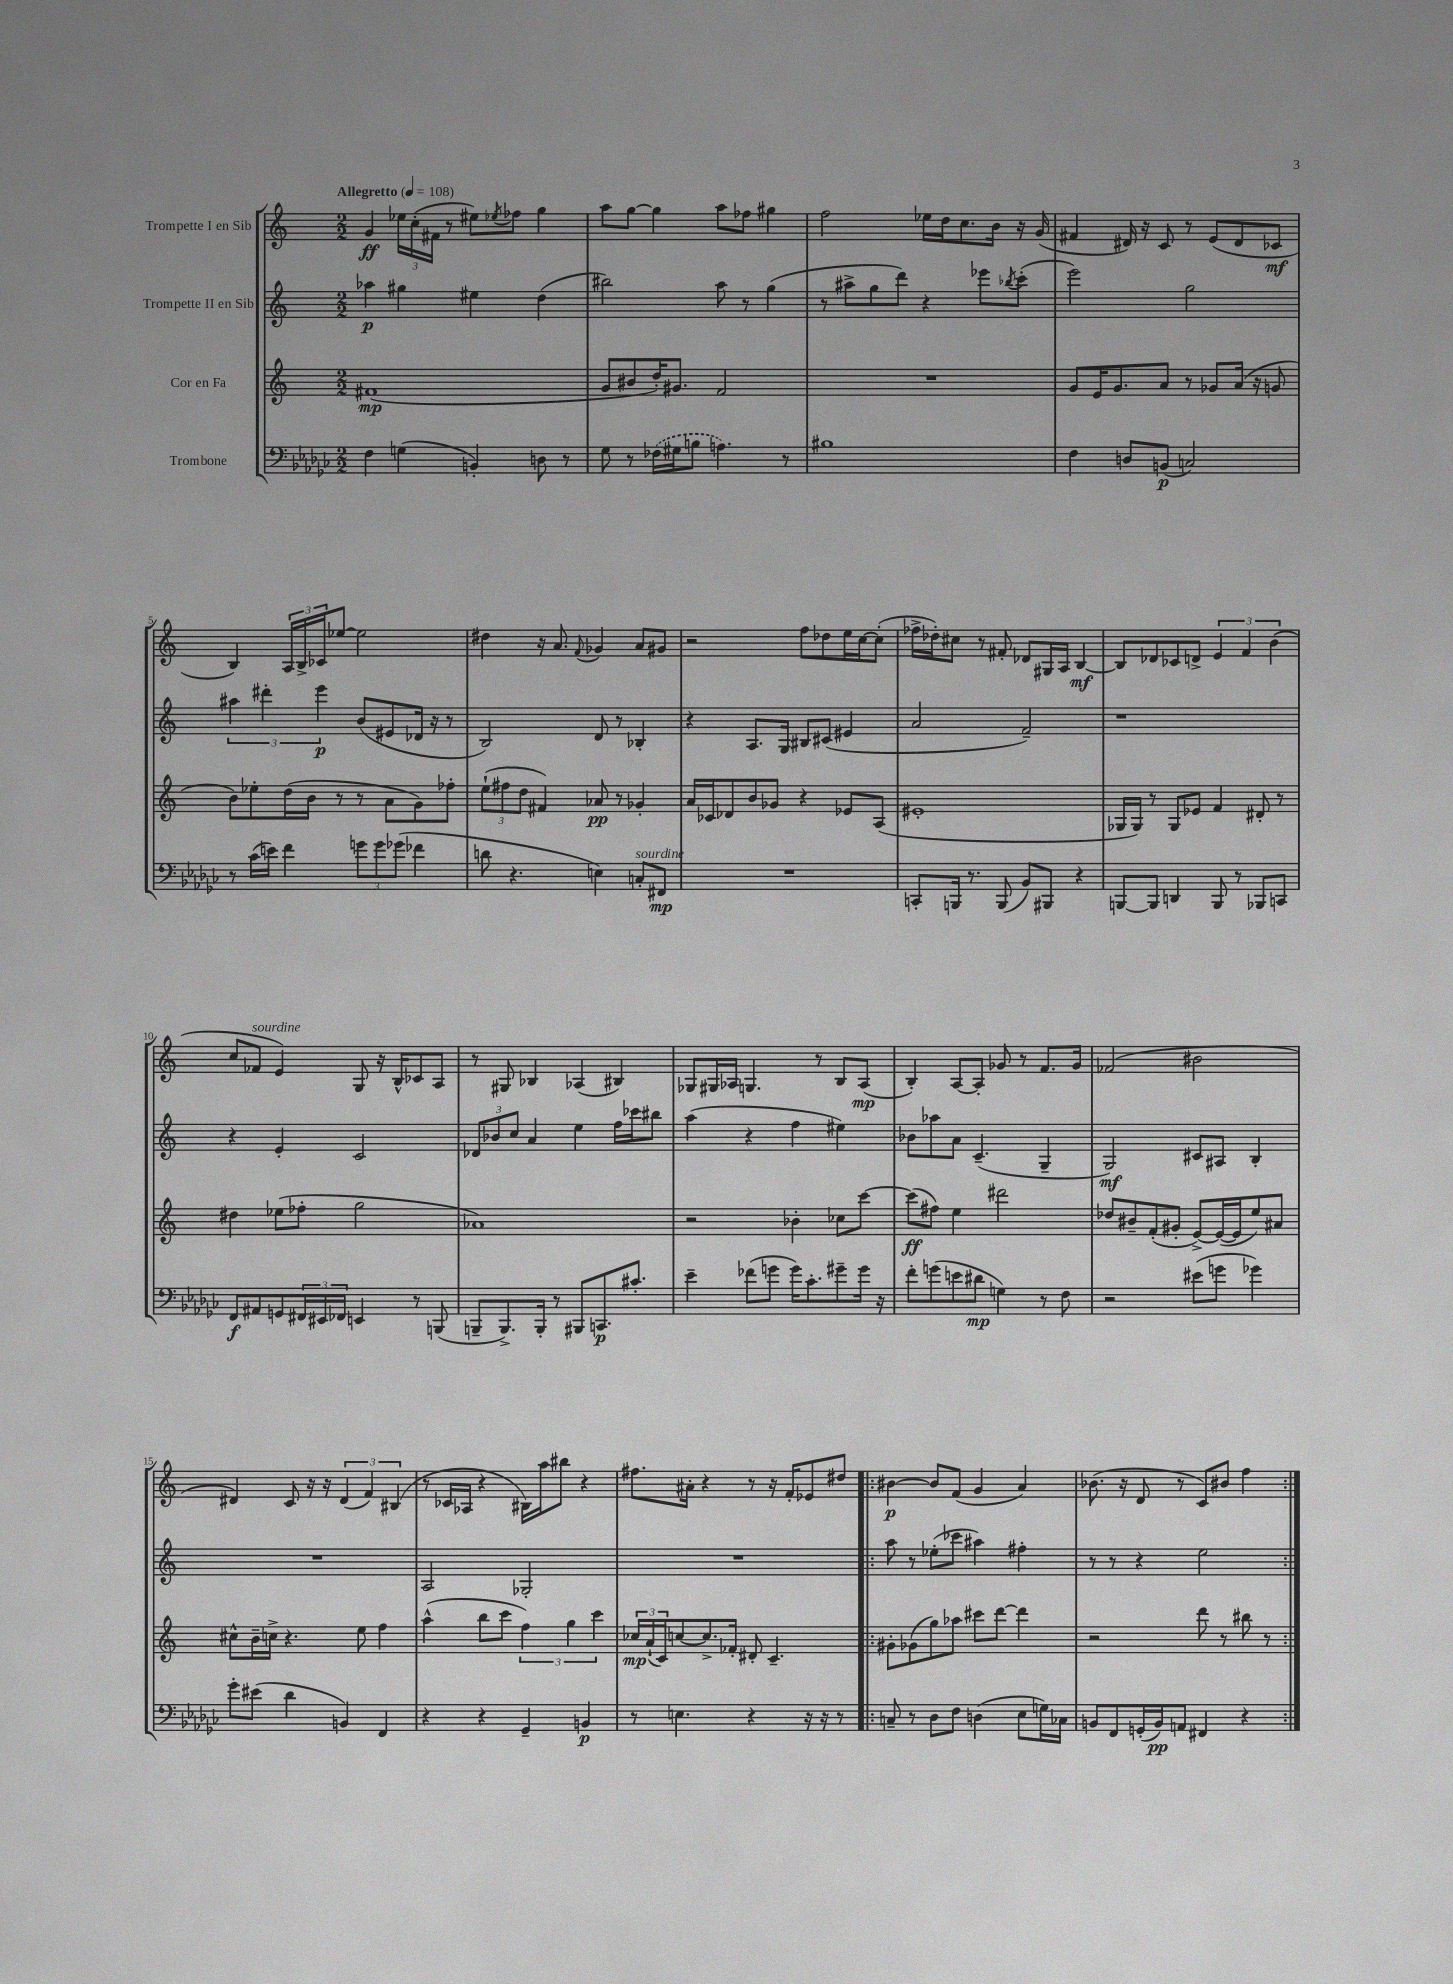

**kern	**kern	**kern	**kern
*staff4	*staff3	*staff2	*staff1
*clefF4	*clefG2	*clefG2	*clefG2
*k[b-e-a-d-g-c-]	*k[]	*k[]	*k[]
*M2/2	*M2/2	*M2/2	*M2/2
*MM108	*MM108	*MM108	*MM108
4F	(1f#	4aa-	4g
(4G	.	4gg#	24ee-
.	.	.	(24cc'
.	.	.	24f#
.	.	.	8r
4BB')	.	4ee#	8ee#)
.	.	.	8qee-
.	.	.	8ff-
8D	.	(4dd	4gg
8r	.	.	.
=	=	=	=
8G-	8g	2bb#)	8aa
8r	8b#	.	[8gg
(16F-	16dd')	.	4gg]
16G#	8.g#	.	.
8B	.	.	.
4.A)	2f	8aa	8aa
.	.	8r	8ff-
.	.	(4gg	4gg#
8r	.	.	.
=	=	=	=
1B#	1r	8r	2ff
.	.	8aa#^	.
.	.	8gg	.
.	.	8ddd)	.
.	.	4r	16ee-
.	.	.	16dd
.	.	.	8.cc
.	.	8eee-	.
.	.	.	16b
.	.	8qbb-	.
.	.	(8ccc'	16r
.	.	.	(16g
=	=	=	=
4F	8g	2eee)	4f#
.	16e	.	.
.	8.g	.	.
8D	.	.	16d#)
.	.	.	16r
(8BB	8a	.	8c
2C)	8r	2gg	8r
.	8g-	.	(8e
.	(16a	.	8d#
.	16r	.	.
.	8g	.	8c-
=	=	=	=
8r	8b)	6aa#	4B)
(16c-	8ee-'	.	.
.	.	6ddd#'	.
16e)	.	.	.
4f	(16dd	.	24A
.	.	.	24B^
.	16b	.	.
.	.	6eee	24c-
.	8r	.	[8ee-
12g	8r	(8b	2ee-]
12g	.	.	.
.	8a	8e#	.
(12g-	.	.	.
4f-	8g)	16d-	.
.	.	16r	.
.	8ff-'	8r	.
=	=	=	=
8d	(12ee`	2B)	4dd#
.	12ff#	.	.
4.r	.	.	.
.	12dd	.	.
.	4f#)	.	16r
.	.	.	8.a
.	.	.	8qqf
4E)	8a-	8d	4g-
.	8r	8r	.
8C'	4g-'	4B-'	8a
8FF#	.	.	8g#
=	=	=	=
1r	16a	4r	2r
.	16c-	.	.
.	8d-	.	.
.	8b	8.A	.
.	8g-	.	.
.	.	16G	.
.	4r	8B#	8ff
.	.	(8c#	8dd-
.	8e-	4e#	16ee
.	.	.	[16cc
.	(8A	.	(8cc']
=	=	=	=
8CC'	1e#'	2a	16ff-^
.	.	.	16dd-')
16BBB	.	.	8cc#
8.r	.	.	.
.	.	.	8r
(8BBB	.	.	8f#'
8BB-)	.	2f~)	8d-
8BBB#	.	.	16G#
.	.	.	16A
4r	.	.	[4B
=	=	=	=
[8BBB	16G-	1r	8B]
.	16G-)	.	.
8BBB]	8r	.	8d-
4DD	8G-	.	8c-
.	8e-	.	8d^
8BBB	4f	.	6e
8r	.	.	.
.	.	.	6f
8BBB-	8d#'	.	.
.	.	.	(6b
8CC	8r	.	.
=	=	=	=
8FF	4dd#	4r	8cc
8AA#	.	.	8f-
8GG	(8ee-	4e'	4e)
24FF#	8ff-'	.	.
24EE#	.	.	.
24FF-	.	.	.
4EE	2gg	2c	8G
.	.	.	16r
.	.	.	16B^^
8r	.	.	8c-
(8BBB	.	.	8A
=	=	=	=
8BBB~	1a-)	12d-	8r
.	.	12b-	.
8.BBB^)	.	.	8G#
.	.	12cc	.
.	.	4a	4B-
16BBB'	.	.	.
8r	.	.	.
8BBB#	.	4ee	(4A-
8.CC	.	.	.
.	.	16ff	4B#)
8.c#'	.	16ccc-	.
.	.	8bb#	.
=	=	=	=
4e-~	2r	(4aa	8G-
.	.	.	16G#
.	.	.	16A-
(8f-	.	4r	4.G
8g	.	.	.
16g)	4b-'	4ff	.
8.c-'	.	.	.
.	.	.	8r
8g#~	8cc-	4ee#)	8B
16g#	[8ccc	.	(8A-
16r	.	.	.
=	=	=	=
8f'	(8ccc]	8b-	4B')
(8g	8ff#)	8aa-	.
8e	4ee	8a	[8A
8d#	.	(4.c~	8A']
4G)	2ddd#	.	8g-
.	.	.	8r
8r	.	4G~	8.f
8F	.	.	.
.	.	.	16g-
=	=	=	=
2r	8dd-	2G)	(2f-
.	8b#~	.	.
.	(8f'	.	.
.	8g#'	.	.
(8e#	[8e^)	8c#	2b#
8g	(16e_	8A#	.
.	16e]	.	.
4g-)	8ee)	4B'	.
.	8a#	.	.
=	=	=	=
8g-'	8cc#^^	1r	4d#)
(8e#	16b~	.	.
.	16cc^	.	.
4d-	4.r	.	8c
.	.	.	16r
.	.	.	16r
4BB)	.	.	(6d#
.	8ee	.	.
.	.	.	6f)
4FF	4ff	.	.
.	.	.	(6B#
=	=	=	=
4r	(4aa^^	2A	8r
.	.	.	16c-
.	.	.	16A-
4r	8bb	.	4r
.	8ccc	.	.
4GG-~	6ff)	2G-'	16B#)
.	.	.	16aa
.	.	.	8bb#
.	6gg	.	.
4BB	.	.	4r
.	6ccc	.	.
=	=	=	=
8r	24cc-	1r	8.ff#
.	(24a`	.	.
.	24c)	.	.
4.E	[8cc	.	.
.	.	.	16a#'
.	8.cc^]	.	4r
.	16f-'	.	.
4r	8d#'	.	8r
.	4.c~	.	16r
.	.	.	16f'
16r	.	.	8e-
16r	.	.	.
8r	.	.	8dd#
=!|:	=!|:	=!|:	=!|:
8C~	8g#'	8aa	[4b#
8r	(8g-	8r	.
8D-	8gg)	(8ee-'	8b#]
8F	8aa-	8ccc-	(8f
(4D	8ccc#	4aa#)	4g
.	[8ddd	.	.
8E-	4ddd]	4ff#'	4a)
16G)	.	.	.
16C-	.	.	.
=	=	=	=
8BB	2r	8r	(8.b-
8FF	.	8r	.
.	.	.	16r
(16GG'	.	4r	8d
16BB)	.	.	.
8AA	.	.	8r
4FF#	8ddd	2ee	8c)
.	8r	.	8b#
4r	8bb#	.	4ff
.	8r	.	.
==:|!	==:|!	==:|!	==:|!
*-	*-	*-	*-
